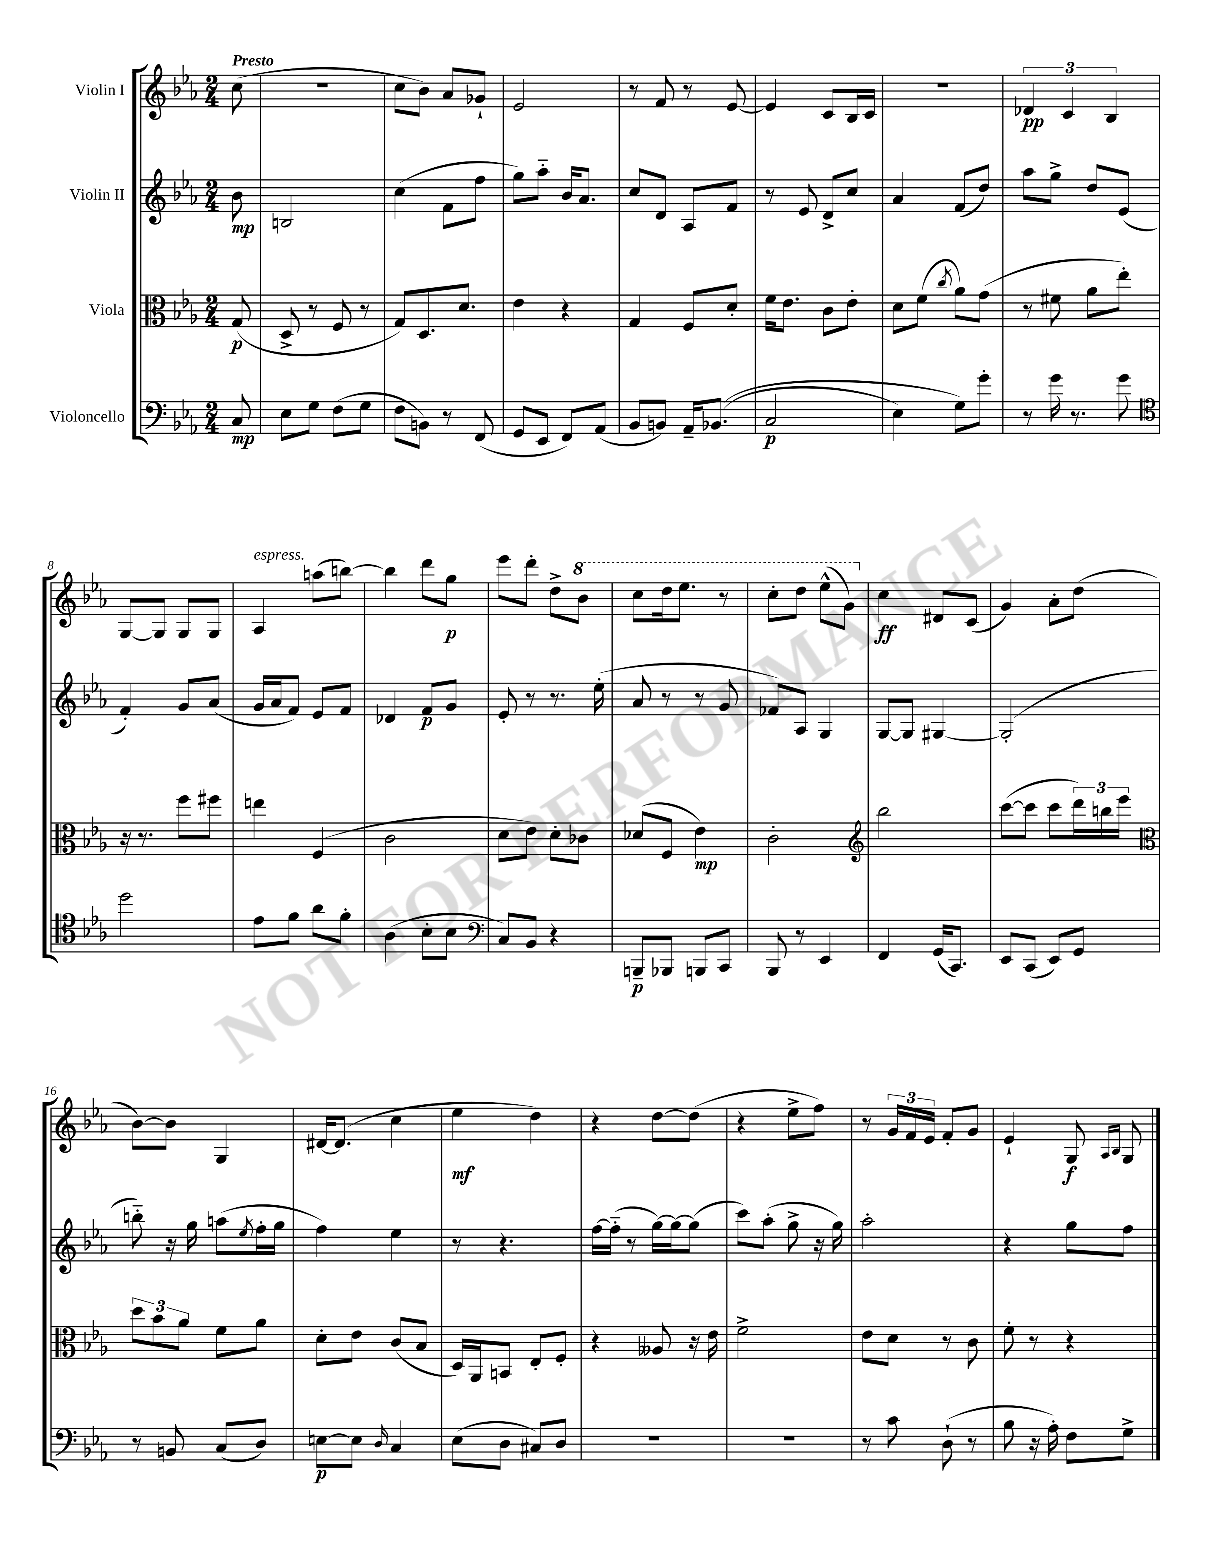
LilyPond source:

<<
\new StaffGroup <<
\new Staff = "s0" \with { instrumentName = "Violin I" } {
    \clef treble \key ees \major \numericTimeSignature \time 2/4 \partial 8 \tempo "Presto"
    c''8( |
    R2 |
    c''8 bes'8) aes'8 ges'8-! |
    ees'2 |
    r8 f'8 r8 ees'8~ |
    ees'4 c'8 bes16 c'16 |
    r2 |
    \tuplet 3/2 { des'4\pp c'4 bes4 } |
    g8~ g8 g8 g8 |
    aes4^\markup { \italic "espress." } a''8( b''8~) |
    b''4 d'''8 g''8\p |
    ees'''8 d'''8-. d''8-> \ottava #1 bes''8 |
    c'''8 d'''16 ees'''8. r8 |
    c'''8-. d'''8 ees'''8-^( g''8) \ottava #0 |
    c''4\ff dis'8 c'8( |
    g'4) aes'8-. d''8( |
    bes'8~) bes'8 g4 |
    dis'16~ dis'8.( c''4 |
    ees''4\mf d''4) |
    r4 d''8~ d''8( |
    r4 ees''8-> f''8) |
    r8 \tuplet 3/2 { g'16 f'16 ees'16 } f'8-. g'8 |
    ees'4-! g8\f \grace { aes16 bes16 } g8 \bar "|." |
}
\new Staff = "s1" \with { instrumentName = "Violin II" } {
    \clef treble \key ees \major \numericTimeSignature \time 2/4 \partial 8
    bes'8\mp |
    b2 |
    c''4( f'8 f''8 |
    g''8) aes''8-_ bes'16 aes'8. |
    c''8 d'8 aes8 f'8 |
    r8 ees'8 d'8-> c''8 |
    aes'4 f'8( d''8) |
    aes''8 g''8-> d''8 ees'8( |
    f'4-.) g'8 aes'8( |
    g'16 aes'16 f'8) ees'8 f'8 |
    des'4 f'8\p g'8 |
    ees'8-. r8 r8. ees''16-.( |
    aes'8 r8 r8 g'8 |
    fes'8) aes8 g4 |
    g8~ g8 gis4~ |
    gis2-.( |
    b''8-_) r16 g''16 a''8( \acciaccatura { ees''8 } f''16-. g''16 |
    f''4) ees''4 |
    r8 r4. |
    f''16~ f''16-_( r8 g''16~) g''16~ g''8( |
    c'''8) aes''8-.( g''8-> r16 g''16) |
    aes''2-. |
    r4 g''8 f''8 \bar "|." |
}
\new Staff = "s2" \with { instrumentName = "Viola" } {
    \clef alto \key ees \major \numericTimeSignature \time 2/4 \partial 8
    g8\p( |
    d8-> r8 f8 r8 |
    g8) d8. d'8. |
    ees'4 r4 |
    g4 f8 d'8-. |
    f'16 ees'8. c'8 ees'8-. |
    d'8 f'8( \acciaccatura { c''8 } aes'8) g'8( |
    r8 fis'8 aes'8 ees''8-.) |
    r16 r8. f''8 fis''8 |
    e''4 f4( |
    c'2 |
    d'8 ees'8) d'8-. ces'8 |
    des'8( f8 ees'4\mp) |
    c'2-. |
    \clef treble bes''2 |
    c'''8~( c'''8 c'''8 \tuplet 3/2 { d'''16) b''16 ees'''16 } |
    \clef alto \tuplet 3/2 { d''8 bes'8 aes'8 } f'8 aes'8 |
    d'8-. ees'8 c'8( bes8 |
    d16) aes,16 b,8 ees8-. f8-. |
    r4 aeses8 r16 ees'16 |
    f'2-> |
    ees'8 d'8 r8 c'8 |
    f'8-. r8 r4 \bar "|." |
}
\new Staff = "s3" \with { instrumentName = "Violoncello" } {
    \clef bass \key ees \major \numericTimeSignature \time 2/4 \partial 8
    c8\mp |
    ees8 g8 f8( g8 |
    f8 b,8) r8 f,8( |
    g,8 ees,8 f,8) aes,8( |
    bes,8 b,8) aes,16-- bes,8.(\( |
    c2\p |
    ees4) g8\) g'8-. |
    r8 g'16 r8. g'8 |
    \clef tenor d''2 |
    ees'8 f'8 aes'8 f'8-. |
    aes4( bes8-. bes8 |
    \clef bass c8) bes,8 r4 |
    b,,8--\p bes,,8 b,,8 c,8 |
    bes,,8 r8 ees,4 |
    f,4 g,16( c,8.) |
    ees,8 c,8( ees,8) g,8 |
    r8 b,8 c8( d8) |
    e8~\p e8 \grace { d16 } c4 |
    ees8( d8 cis8) d8 |
    r2 |
    R2 |
    r8 c'8 d8-!( r8 |
    bes8 r16 aes16-.) f8 g8-> \bar "|." |
}
>>
>>
